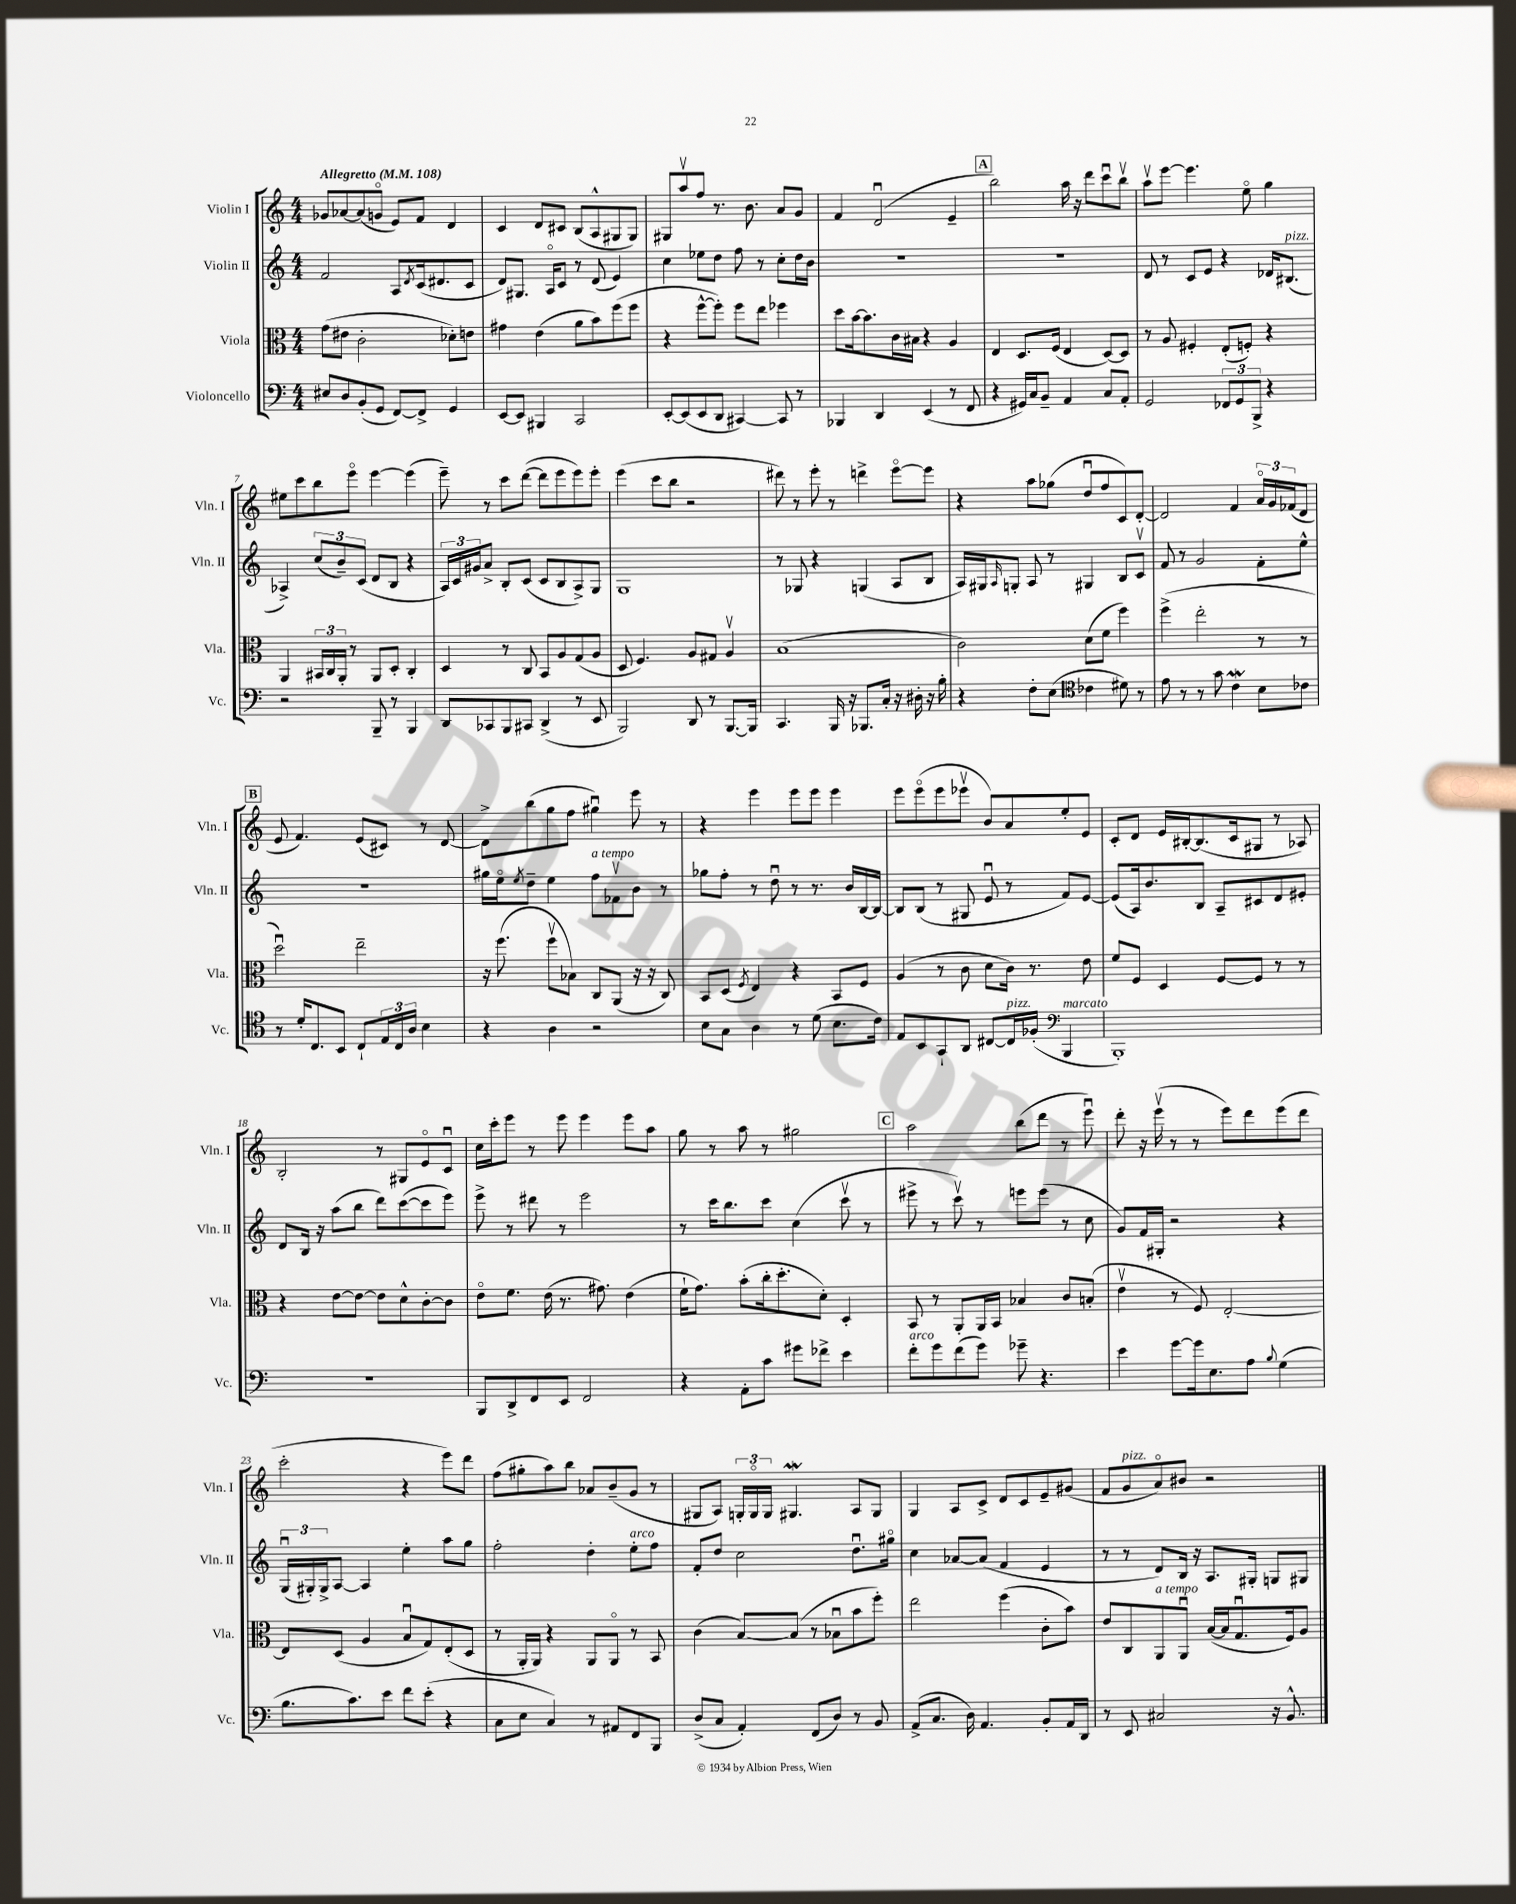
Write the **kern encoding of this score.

**kern	**kern	**kern	**kern
*staff4	*staff3	*staff2	*staff1
*clefF4	*clefC3	*clefG2	*clefG2
*k[]	*k[]	*k[]	*k[]
*M4/4	*M4/4	*M4/4	*M4/4
*MM108	*MM108	*MM108	*MM108
8E#/L	(8g\L	2f/	8g-/L
8D/	8e#\J	.	[8a-/
(8BB'/	2c'\	.	(8a-/]
8GG/J	.	.	8go/J
[8FF/L)	.	8A/L	8e/L)
.	.	8qd/	.
8FF^/]J	.	(16c/k	8f/J
.	.	8.d#/	.
4GG/	8d-'\L)	.	4d/
.	8e\J	8c/J	.
=	=	=	=
[8EE/L	4g#\	8d/L)	4c/
8EE/]J	.	8.G#/J	.
4BBB#/	(4e\	.	8d/L
.	.	16Ao/LK	.
.	.	8c/J	8c#/J
2CC/	8a\L	8r	(8B/L
.	8b\)	(8d/	8A^^/
.	(8ff\	4e/)	8G#/
.	8ff\J	.	8G#/J)
=	=	=	=
[8EE'/L	4r	4cc\	8G#/L
(8EE/]	.	.	8aav/
8EE/	[8ff^^\L	8ee-\L	8ff/J
8DD/J	8ff'\]J)	8dd\J	8.r
[4CC#/)	8ff\L	8ff\	.
.	.	.	8.b\
.	8ee\J	8r	.
8CC#/]	4ff-\	8cc'\L	8a/L
8r	.	16dd\L	8g/J
.	.	16b\JJ	.
=	=	=	=
4BBB-/	8dd\L	1r	4f/
.	[16b\k	.	.
.	8.b\]	.	.
4DD/	.	.	(2du/
.	16c\L	.	.
.	16B#\JJ	.	.
(4EE/	4r	.	.
8r	4A/	.	4e~/
8FF/	.	.	.
=	=	=	=
4r	4E/	1r	2bb\)
16GG#/LL)	8.D/L	.	.
16C/J	.	.	.
8BB~/J	.	.	.
.	(16F/Jk	.	.
4AA/	4E/	.	16aa\
.	.	.	16r
.	.	.	8ddd\L
8C/L	[8D/L)	.	8cccu\
8AA'/J	8D/]J	.	8bbv\J
=	=	=	=
2GG/	8r	8d/	8aav\L
.	8A/	8r	[8eee\J
.	4F#'/	8c/L	4.eee\]
.	.	8e/J	.
12FF-/L	(8E'/L	4r	.
12GG/	.	.	.
.	8F'/J)	.	8eeo\
12BBB^/J	.	.	.
4r	4r	16d-/LK	4gg\
.	.	(8.B#/J	.
=	=	=	=
2r	4AA/	4A-^/)	8ee#\L
.	.	.	8ccc\
.	24BB#/LL	(12cc/L	8bb\
.	24C/	.	.
.	24AA'/JJ	12b~/)	.
.	8r	.	8eeeo\J
.	.	(12c/J	.
8BBB~/	8AA/L	8d/L	[4eee\
8r	8D'/J	8B/J	.
4BBB/	4C'/	4r	(4eee\]
=	=	=	=
8DD/L	4D/	24A/LL)	8eee~\)
.	.	24c/	.
.	.	24g#/J	.
8CC-/	.	8a^/J	8r
8BBB/	8r	8B'/L	8ccc\L
8CC#/J	8C/	(8c/J	([8ddd\J
(4DD^/	8BB/L	8c/L	8ddd\]L
.	8A/	8B/	8eee\
8r	(8G/	8A^/)	8eee\)
8EE/	8A/J	8G/J	8eee'\J
=	=	=	=
2BBB/)	8D/	1G	(4eee\
.	4.F/)	.	.
.	.	.	8ccc\L
.	.	.	8bb\J
8DD/	8A/L	.	2r
8r	8G#/J	.	.
[8.BBB/L	4Av/	.	.
16BBB/]Jk	.	.	.
=	=	=	=
4.CC/	(1B	8r	8ddd#\)
.	.	8G-/	8r
.	.	4r	8eee'\
16BBB/	.	.	8r
16r	.	.	.
8.BBB-/L	.	(4G/	4ddd^\
16C'/Jk	.	.	.
16r	.	8A/L	[8eeeo\L
16D#'\	.	.	.
16r	.	8B/J	8eee\]J
16B'\	.	.	.
=	=	=	=
4r	2c\)	16A/LL)	4r
.	.	16G#/J	.
.	.	16qqA/	.
.	.	8G'/J	.
8F'\L	.	8A/	8aa\L
(8E\J	.	8r	(8gg-\J
*clefC4	*	*	*
4c-\	(8d\L	4G#/	8ddu/L
.	8f\J	.	8ff/
8d#\)	4ff\)	8B/L	8c/)
8r	.	8cv/J	[8d'/J
=	=	=	=
8e\	(4ff^\	8f/	2d/]
8r	.	8r	.
8r	2ee'\	2g/	.
8g\	.	.	.
4c\	.	.	4f/
8B\L	8r	8f'\L	24ao/LL
.	.	.	24g/
.	.	.	(24f-/J
8c-\J	8r	8ee^^\J	8d/J
=	=	=	=
8r	2ddu\)	1r	8e/
16d'/LK	.	.	4.f/)
8.C/	.	.	.
8BB/J	.	.	.
8C`/L	2ee~\	.	(8e/L
24E/L	.	.	8c#/J)
24C/	.	.	.
24A/JJ	.	.	.
4B\	.	.	8r
.	.	.	[8d/
=	=	=	=
4r	16r	16gg#\LL	8d^\]L
.	(8.ff\	16eeo\J	.
.	.	8qee/	.
.	.	8dd~\J	(8bb\
4A\	8ffv\L	4ee\	8gg\
.	8B-\J)	.	8ff\J
2r	8C/L	8ff\L	4gg#u\)
.	(8AA/J	8f-v\	.
.	16r	8b\J	8eee\
.	16r	.	.
.	8C/)	8r	8r
=	=	=	=
8B\L	8BB/L	8gg-\L	4r
8G\J	(8D/J	8ff'\J	.
.	8qF/	.	.
4A\	4E/)	8r	4eee\
.	.	8ddu\	.
8r	4r	8r	8eee\L
(8d\	.	8.r	8eee\J
8.B\L	8BB/L	.	4eee\
.	.	16b/LL	.
.	8F/J	[16B/	.
16c\Jk)	.	16B/_JJ	.
=	=	=	=
8E/L	(4A/	8B/]L	8eee\L
8BB/	.	(8B/J	(8eeeo\
8GG`/	8r	8r	8eee\
8AA/J	8c\	8G#/	8eee-v\J
[8C#/L	8d\L	8eu/	8b/L)
16C#/]L	16c\Jk)	8r	8a/
(16F-'/JJ	8.r	.	.
*clefF4	*	*	*
4BBB/	.	8f/L)	8ee'/
.	8e\	[8e/J	8e/J
=	=	=	=
1BBB')	8f/L	(8e/]L	8c'/L
.	8F/J	16A/k)	8d/J
.	.	8.b/	.
.	4D/	.	16e/LL
.	.	.	[16B#'/J
.	.	8B/J	(8.B#/]
.	[8F/L	8A~/L	.
.	.	.	16c/k
.	8F/]J	8c#/	8G#/J
.	8r	8d/	8r
.	8r	8e#'/J	8A-/)
=	=	=	=
1r	4r	8d/L	2B'/
.	.	16B/Jk	.
.	.	16r	.
.	[8e\L	(8aa\L	.
.	8e\_J	8bb\J	.
.	8e\]L	8ddd\L)	8r
.	8d^^\	([8ccc\	8G#/L
.	[8c'\	8ccc\]	8eo/
.	8c\]J	8eee\J)	8cu/J
=	=	=	=
8BBB/L	8eo\L	8eee^\	16cc\LL
.	.	.	16ccc'\J
8DD^/	8.f\J	8r	8eee\J
8FF/	.	8ddd#\	8r
.	(16e\	.	.
8EE/J	8.r	8r	8eee\
2FF/	.	2eee\	4eee\
.	8.g#\)	.	.
.	(4e\	.	8eee\L
.	.	.	8aa\J
=	=	=	=
4r	16f`\LK	8r	8gg\
.	8.g\J)	.	.
.	.	16ccc\LK	8r
.	.	8.bb\	.
8AA'\L	(8b'\L	.	8aa\
8c\J	16cc'\k	8ccc\J	8r
.	8.dd'\	.	.
8g#\L	.	(4cc\	2gg#\
8f-^\J	8d'\J)	.	.
4e\	4D'/	8cccv\	.
.	.	8r	.
=	=	=	=
8f'\L	8BB/	8eee#^\	2aa\
8g\	8r	8r	.
(8f\	8AA'/L	8cccv\)	.
8g\J)	16AA/L	8r	.
.	16BB/JJ	.	.
8g-~\	4B-/	8eee\L	(8bb\L
4.r	.	(8eee\J	8ddd\J
.	8c/L	8r	8r
.	(8B'/J	8cc\	8eeeu\)
=	=	=	=
4e\	4ev\	8g/L)	8ddd'\
.	.	16f/L	16r
.	.	16G#'/JJ	(16eeev\
[8g\L	8r	2r	8r
16g\]k	8F/)	.	8r
8.E\	.	.	.
.	[2E'/	.	8eee\L)
8A\J	.	.	8ddd\
8qqB/	.	.	.
(4G\	.	4r	(8eee\
.	.	.	8ddd\J
=	=	=	=
8.B\L	8E/]L	(24Gu/LL	2ccc'\
.	.	24G#'/)	.
.	.	24G#^/J	.
.	(8D/J	[8A/J	.
8.c\)	.	.	.
.	4A/	4A/]	.
8e\J	.	.	.
8f\L	8Bu/L	4ee'\	4r
(8e'\J	8G/)	.	.
4r	(8E'/	8aa\L	8eee\L)
.	8D/J	8gg\J	8ddd\J
=	=	=	=
8C\L	8r	2ff'\	(8ff\L
8E\J	16AA'/LL	.	8gg#'\
.	16AA/JJ)	.	.
4C/)	4r	.	8aa\)
.	.	.	8bb\J
8r	8AA/L	4dd'\	8a-/L
8AA#/L	8AAo/J	.	(8b~/
8FF/	8r	8ee'\L	8g/J
8BBB/J	8BB/	8ff\J	8r
=	=	=	=
(8D^/L	(4c\	8f'/L	8G#/L
8C/J	.	8dd/J	8A/J)
4AA'/)	[8B/L)	2cc\	24G'/LL
.	.	.	24Go/
.	.	.	24G/JJ
.	(8B/]J	.	4.G#/
(8FF/L	8r	.	.
8D/J)	8B-u\L	.	.
8r	8b\	8.ddu\L	8A/L
8BB/	8ff'\J)	.	8G#/J
.	.	16gg#o\Jk	.
=	=	=	=
(8AA^/L	2ee\	4cc\	4G/
8.C/J	.	.	.
.	.	[8a-/L	8A/L
16D\)	.	.	.
4.AA/	.	(8a-/]J	8c^/J
.	(4ff\	4f/	8d/L
.	.	.	8c/
8BB'/L	8c'\L	4e/	8e~/
16AA/L	8b\J)	.	(8g#/J
16DD/JJ	.	.	.
=	=	=	=
8r	8e/L	8r	8f/L
8EE/	8C/	8r	8g/
2C#/	8AA/	8d/L)	8ao/)
.	8AAu/J	16B/Jk	8b#/J
.	.	16r	.
.	([16B/LL	8.A/L	2r
.	16B/]J	.	.
.	8.Gu/	.	.
.	.	16G#'/Jk	.
16r	.	8G/L	.
8.BB^^/	16F/k)	.	.
.	8A/J	8G#/J	.
==	==	==	==
*-	*-	*-	*-
